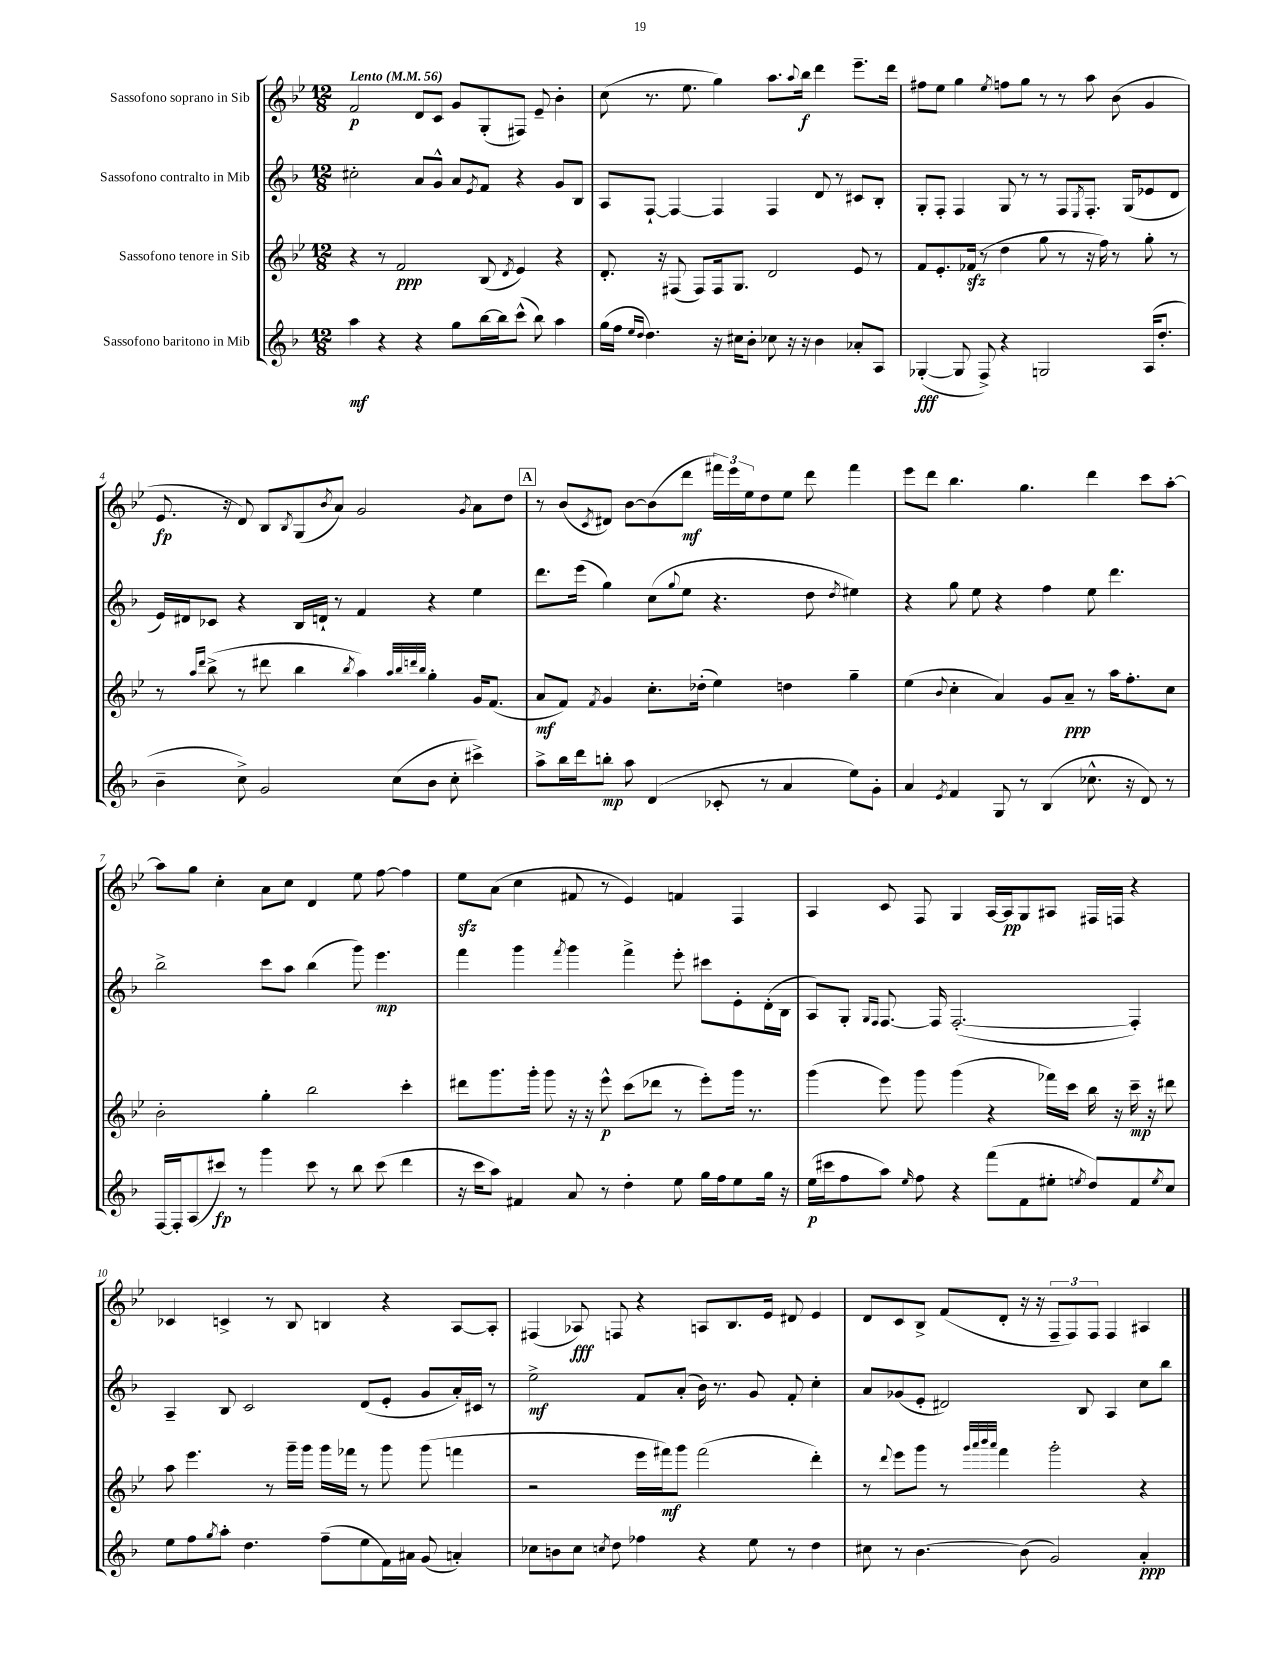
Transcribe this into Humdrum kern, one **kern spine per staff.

**kern	**kern	**kern	**kern
*staff4	*staff3	*staff2	*staff1
*clefG2	*clefG2	*clefG2	*clefG2
*k[b-]	*k[b-e-]	*k[b-]	*k[b-e-]
*M12/8	*M12/8	*M12/8	*M12/8
*MM56	*MM56	*MM56	*MM56
4aa	4r	2cc#'	2f
4r	8r	.	.
.	2f	.	.
4r	.	8a	8d
.	.	8g^^	8c
8gg	.	8a	8g
.	.	8qe	.
[16bb-	(8B-	8f	(8G'
16bb-]	.	.	.
.	8qd	.	.
(8ccc^^	4e-)	4r	8F#)
8bb-)	.	.	8e-~
4aa	4r	8g	4b-'
.	.	8B-	.
=	=	=	=
(16gg	8.d'	8A	(8cc
16ff	.	.	.
16qqee	.	.	.
16qqdd	.	.	.
4.dd)	.	[8F`	8.r
.	16r	.	.
.	(8F#	4F_	.
.	.	.	8.ee-
.	8F#)	.	.
16r	16F#	4F]	4gg)
16cc#	8.G	.	.
8b-'	.	.	.
8cc-	2d	4F	8.aa
16r	.	.	.
.	.	.	8qqaa
16r	.	.	16bb-
4b-	.	8d	4ddd
.	.	8r	.
8a-'	8e-	8c#	8.eee-~
8A	8r	8B-'	.
.	.	.	16ddd
=	=	=	=
([4G-'	8f	8G'	8ff#
.	8.e-'	8F'	8ee-
8G-]	.	4F	4gg
.	(16f-	.	.
8F^)	8r	.	.
.	.	.	8qee-
4r	4dd	8G	8ff
.	.	8r	8gg
2G	8gg	8r	8r
.	8r	8F	8r
.	.	8qE	.
.	16r	8.F'	8aa
.	16ff)	.	.
.	8r	.	(8b-
.	.	(16G	.
(16A	8gg'	8e-	4g
8.dd'	.	.	.
.	8r	8d	.
=	=	=	=
4b-~	8r	16e)	8.e-
.	.	16d#	.
.	16qqaa	.	.
.	16qqddd	.	.
.	(8bb-^	8c-	.
.	.	.	16r
8cc^)	8r	4r	8d)
2g	8ddd#	.	8B-
.	.	.	8qB-
.	4bb-	16B-	(8G
.	.	16d`	.
.	.	.	8qb-
.	.	8r	8a)
.	8qbb-	.	.
.	4aa)	4f	2g
(8cc	.	.	.
.	32qqaa	.	.
.	32qqbb-	.	.
.	32qqddd	.	.
.	32qqbb-	.	.
8b-	4gg'	4r	.
8cc'	.	.	.
.	.	.	8qg
4ccc#^)	16g	4ee	8a
.	(8.f	.	.
.	.	.	8dd
=	=	=	=
8aa^	8a	8.ddd	8r
16bb-	8f)	.	(8b-
16ddd	.	(16eee	.
.	8qf	.	8qc
8bb'	4g	4gg)	8d#)
8aa	.	.	[8b-
(4d	8.cc'	(8cc	(8b-]
.	.	8qqgg	.
.	.	8ee	8ddd
.	(16dd-'	.	.
8c-'	4ee-)	4.r	24fff#)
.	.	.	24eee-
.	.	.	24ee-
8r	.	.	8dd
4a	4dd	.	8ee-
.	.	8dd	8ddd
.	.	8qdd	.
8ee)	4gg~	4ee#)	4fff#
8g'	.	.	.
=	=	=	=
4a	(4ee-	4r	8eee-
.	.	.	8ddd
8qe	8qqb-	.	.
4f	4cc'	8gg	4.bb-
.	.	8ee	.
8G	4a)	4r	.
8r	.	.	4.gg
(4B-	8g	4ff	.
.	8a~	.	.
8.cc-^^	8r	8ee	4ddd
.	16aa	4.ddd	.
16r	8.ff'	.	.
8d)	.	.	8ccc
8r	8cc	.	[8aa'
=	=	=	=
[16F	2b-'	2bb-^	8aa]
16F']	.	.	.
(8A	.	.	8gg
8ccc#)	.	.	4cc'
8r	.	.	.
4ggg	4gg'	8ccc	8a
.	.	8aa	8cc
8ccc#	2bb-	(4bb-	4d
8r	.	.	.
8bb-	.	8ggg)	8ee-
(8ccc#	.	4.eee	[8ff
4ddd	4ccc'	.	4ff]
=	=	=	=
16r	8ddd#	4fff	8ee-
16ccc	.	.	.
8aa)	8.ggg	.	(8a
4f#	.	4ggg	4cc
.	16ggg'	.	.
.	8ggg	.	.
.	.	8qfff	.
8a	16r	4ggg	8f#
.	16r	.	.
8r	8eee-^^	.	8r
4dd'	(8ccc	4fff^	4e-)
.	8ddd-	.	.
8ee	8r	8eee'	4f
16gg	8eee-')	8ccc#	.
16ff	.	.	.
8ee	16ggg	8e'	4F
.	8.r	.	.
16gg	.	(16d'	.
16r	.	16B-	.
=	=	=	=
(16ee	(4ggg	8A)	4A
16ccc#	.	.	.
8ff	.	8G'	.
.	.	16qqG	.
.	.	16qqF	.
8aa)	8eee-)	[8.F	8c
16qqee	.	.	.
8ff	8ggg	.	8F
.	.	16F]	.
4r	(4ggg	([2.F'	4G
(8fff	4r	.	[16A
.	.	.	16A]
8f	.	.	8G
8ee#'	16fff-)	.	8A#
.	16ccc	.	.
8qee	.	.	.
8dd)	16bb-	.	16F#
.	16r	.	16F
8f	16ccc~	4F'])	4r
.	16r	.	.
8qee	.	.	.
8cc	8ddd#	.	.
=	=	=	=
8ee	8aa	4A~	4c-
8ff	4.eee-	.	.
8qgg	.	.	.
8aa'	.	8B-	4c^
4.dd	.	2c	.
.	8r	.	8r
.	16ggg~	.	8B-
.	16ggg	.	.
(8ff~	16ggg	.	4B
.	16fff-	.	.
8ee	8r	(8d	.
16f)	8ggg	8e'	4r
16a#	.	.	.
(8g	(8ggg	8g	.
4a')	4fff	16a')	[8A
.	.	16c#	.
.	.	8r	8A']
=	=	=	=
8cc-	2r	2ee^	(4F#
8b	.	.	.
8cc-	.	.	8A-)
8qcc	.	.	.
8dd	.	.	8F
4ff-	16eee-	8f	4r
.	16fff#)	.	.
.	8ggg	(8a'	.
4r	(2fff#	16b-)	8A
.	.	8.r	.
.	.	.	8.B-
8ee	.	8g	.
.	.	.	16e-
8r	.	8f'	8d#
4dd	4ddd')	4cc'	4e-
=	=	=	=
8cc#	8r	8a	8d
.	8qqddd	.	.
8r	8eee-	(8g-	8c
[4.b-	8ggg	8e'	8B-^
.	8r	2d#)	(8f
.	32qqggg	.	.
.	32qqaaa	.	.
.	32qqbbb-	.	.
.	32qqaaa	.	.
.	4fff	.	8d'
(8b-]	.	.	16r
.	.	.	16r
2g)	2ggg'	.	12F~
.	.	.	12F)
.	.	8B-	.
.	.	.	12F
.	.	4A	4F
4a'	4r	8cc	4A#
.	.	8bb-	.
==	==	==	==
*-	*-	*-	*-
